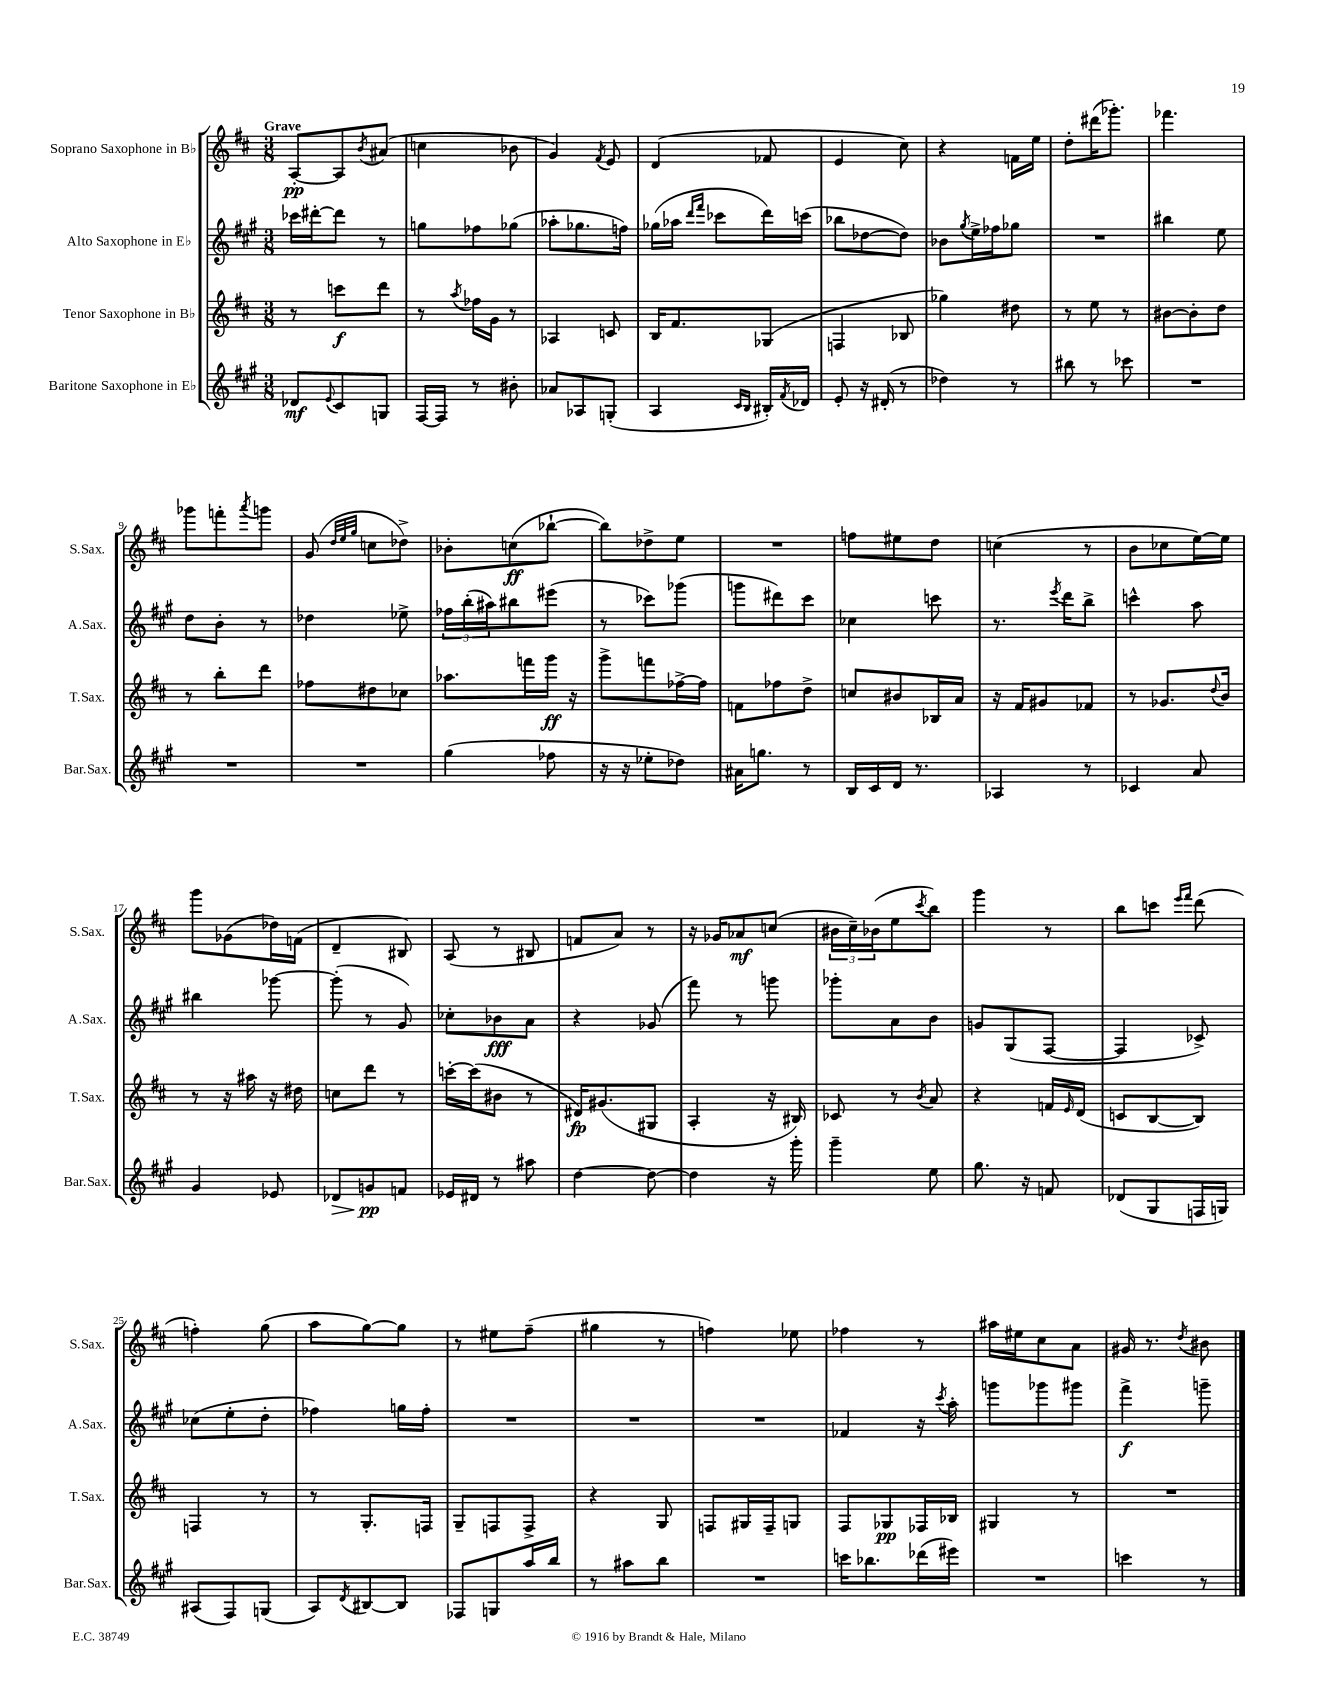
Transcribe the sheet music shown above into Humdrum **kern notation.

**kern	**kern	**kern	**kern
*staff4	*staff3	*staff2	*staff1
*clefG2	*clefG2	*clefG2	*clefG2
*k[f#c#g#]	*k[f#c#]	*k[f#c#g#]	*k[f#c#]
*M3/8	*M3/8	*M3/8	*M3/8
8d-	8r	16ccc-	[8A'
.	.	[16ddd#'	.
8qqe	.	.	.
8c#	8ccc	8ddd#]	8A]
.	.	.	8qb
8G	8ddd	8r	(8a#
=	=	=	=
[16F#	8r	8gg	4cc
16F#]	.	.	.
.	8qaa	.	.
8r	16ff-	8ff-	.
.	16g	.	.
8b#'	8r	(8gg-	8b-
=	=	=	=
8a-	4A-	8aa-'	4g)
8A-	.	8.gg-	.
.	.	.	8qf#
(8G'	8c	.	8e
.	.	16ff)	.
=	=	=	=
4A	16B	(16gg-	(4d
.	8.f#	16aa-	.
.	.	16qqddd	.
.	.	16qqfff#	.
.	.	8ccc-	.
16qqc#	.	.	.
16qqB	.	.	.
16B#')	(8G-	16ddd)	8f-
8qf#	.	.	.
16d-	.	(16ccc	.
=	=	=	=
8e'	4F	8bb-	4e
16r	.	[8dd-	.
(16d#'	.	.	.
8r	8B-	8dd-])	8cc#)
=	=	=	=
4dd-)	4gg-)	8b-	4r
.	.	8qgg#	.
.	.	16ee^	.
.	.	16ff-	.
8r	8dd#	8gg-	16f
.	.	.	16ee
=	=	=	=
8bb#	8r	4.r	8dd'
8r	8ee	.	(16ddd#
.	.	.	8.ggg-')
8ccc-	8r	.	.
=	=	=	=
4.r	[8b#	4bb#	4.fff-
.	8b#']	.	.
.	8dd	8ee	.
=	=	=	=
4.r	8r	8dd	8ggg-
.	8bb'	8b'	8fff'
.	.	.	8qaaa
.	8ddd	8r	8ggg
=	=	=	=
4.r	8ff-	4dd-	(8g
.	.	.	32qqdd
.	.	.	32qqee
.	.	.	32qqgg
.	8dd#	.	8cc
.	8cc-	8ee-^	8dd-^)
=	=	=	=
(4gg#	8.aa-	24ff-	8b-'
.	.	(24bb'	.
.	.	24aa#)	.
.	.	8bb#	(8cc
.	16fff	.	.
8ff-	16ggg	(8eee#	[8bb-`
.	16r	.	.
=	=	=	=
16r	8ggg^	8r	8bb-])
16r	.	.	.
8ee-'	8fff	8ccc-)	8dd-^
8dd-)	[16ff-^	(8ggg-	8ee
.	16ff-]	.	.
=	=	=	=
16a#	8f	8ggg	4.r
8.gg	.	.	.
.	8ff-	8ddd#)	.
8r	8dd^	8ccc#	.
=	=	=	=
16B	8cc	4cc-	8ff
16c#	.	.	.
16d	8b#	.	8ee#
8.r	.	.	.
.	16B-	8ccc	8dd
.	16a	.	.
=	=	=	=
4A-	16r	8.r	(4cc
.	16f#	.	.
.	8g#	.	.
.	.	8qeee	.
.	.	16ddd	.
8r	8f-	8bb^	8r
=	=	=	=
4c-	8r	4ccc^^	8b
.	8.g-	.	8cc-
8a	.	8aa	[16ee)
.	8qqdd	.	.
.	16b	.	16ee]
=	=	=	=
4g#	8r	4bb#	8ggg
.	16r	.	(8g-
.	16aa#	.	.
8e-	16r	[8ggg-	16dd-)
.	16dd#	.	(16f
=	=	=	=
8d-	8cc	(8ggg-']	4d~
8g	8ddd	8r	.
8f	8r	8g#)	8B#)
=	=	=	=
16e-	[16ccc'	8cc-'	(8A
16d#	(16ccc]	.	.
8r	8b#	8b-	8r
8aa#	8r	8a	8B#
=	=	=	=
[4dd	16d#)	4r	8f
.	(8.g#	.	.
.	.	.	8a)
8dd_	8G#	(8g-	8r
=	=	=	=
4dd]	4A'	8fff#)	16r
.	.	.	16g-
.	.	8r	8a-
16r	16r	8ggg	(8cc
16ggg#'	16B#)	.	.
=	=	=	=
4ggg#~	8c-	8ggg-'	24b#
.	.	.	24cc#~)
.	.	.	(24b-
.	8r	8a	8ee
.	8qb	.	8qccc#
8ee	8a	8b	8bb)
=	=	=	=
8.gg#	4r	8g	4ggg
.	.	(8G#	.
16r	.	.	.
8f	16f	[8F#	8r
.	16qqe	.	.
.	(16d	.	.
=	=	=	=
(8d-	8c	4F#]	8bb
8G#	[8B	.	8ccc
.	.	.	16qqeee
.	.	.	16qqfff#
16F	8B])	8c-^)	(8ddd
16G)	.	.	.
=	=	=	=
(8A#	4F	(8cc-	4ff')
8F#)	.	8ee'	.
(8G	8r	8dd'	(8gg
=	=	=	=
8A)	8r	4ff-)	8aa
8qd	.	.	.
[8B#	8.G'	.	[8gg)
8B#]	.	16gg	8gg]
.	16F	16ff-'	.
=	=	=	=
8F-	8G~	4.r	8r
8G	8F	.	8ee#
16aa	8F^	.	(8ff#~
16bb	.	.	.
=	=	=	=
8r	4r	4.r	4gg#
8aa#	.	.	.
8bb	8G	.	8r
=	=	=	=
4.r	8F	4.r	4ff)
.	16G#	.	.
.	16F~	.	.
.	8G	.	8ee-
=	=	=	=
16ccc	8F#	4f-	4ff-
8.bb-	.	.	.
.	8G-	.	.
(16ddd-	16F-	16r	8r
.	.	8qccc#	.
16eee#)	16B-	16aa'	.
=	=	=	=
4.r	4G#	8ggg	16aa#
.	.	.	16ee#
.	.	8ggg-	8cc#
.	8r	8ggg#	8a
=	=	=	=
4ccc	4.r	4fff#^	16g#
.	.	.	8.r
.	.	.	8qdd
8r	.	8ggg~	8b#
==	==	==	==
*-	*-	*-	*-
